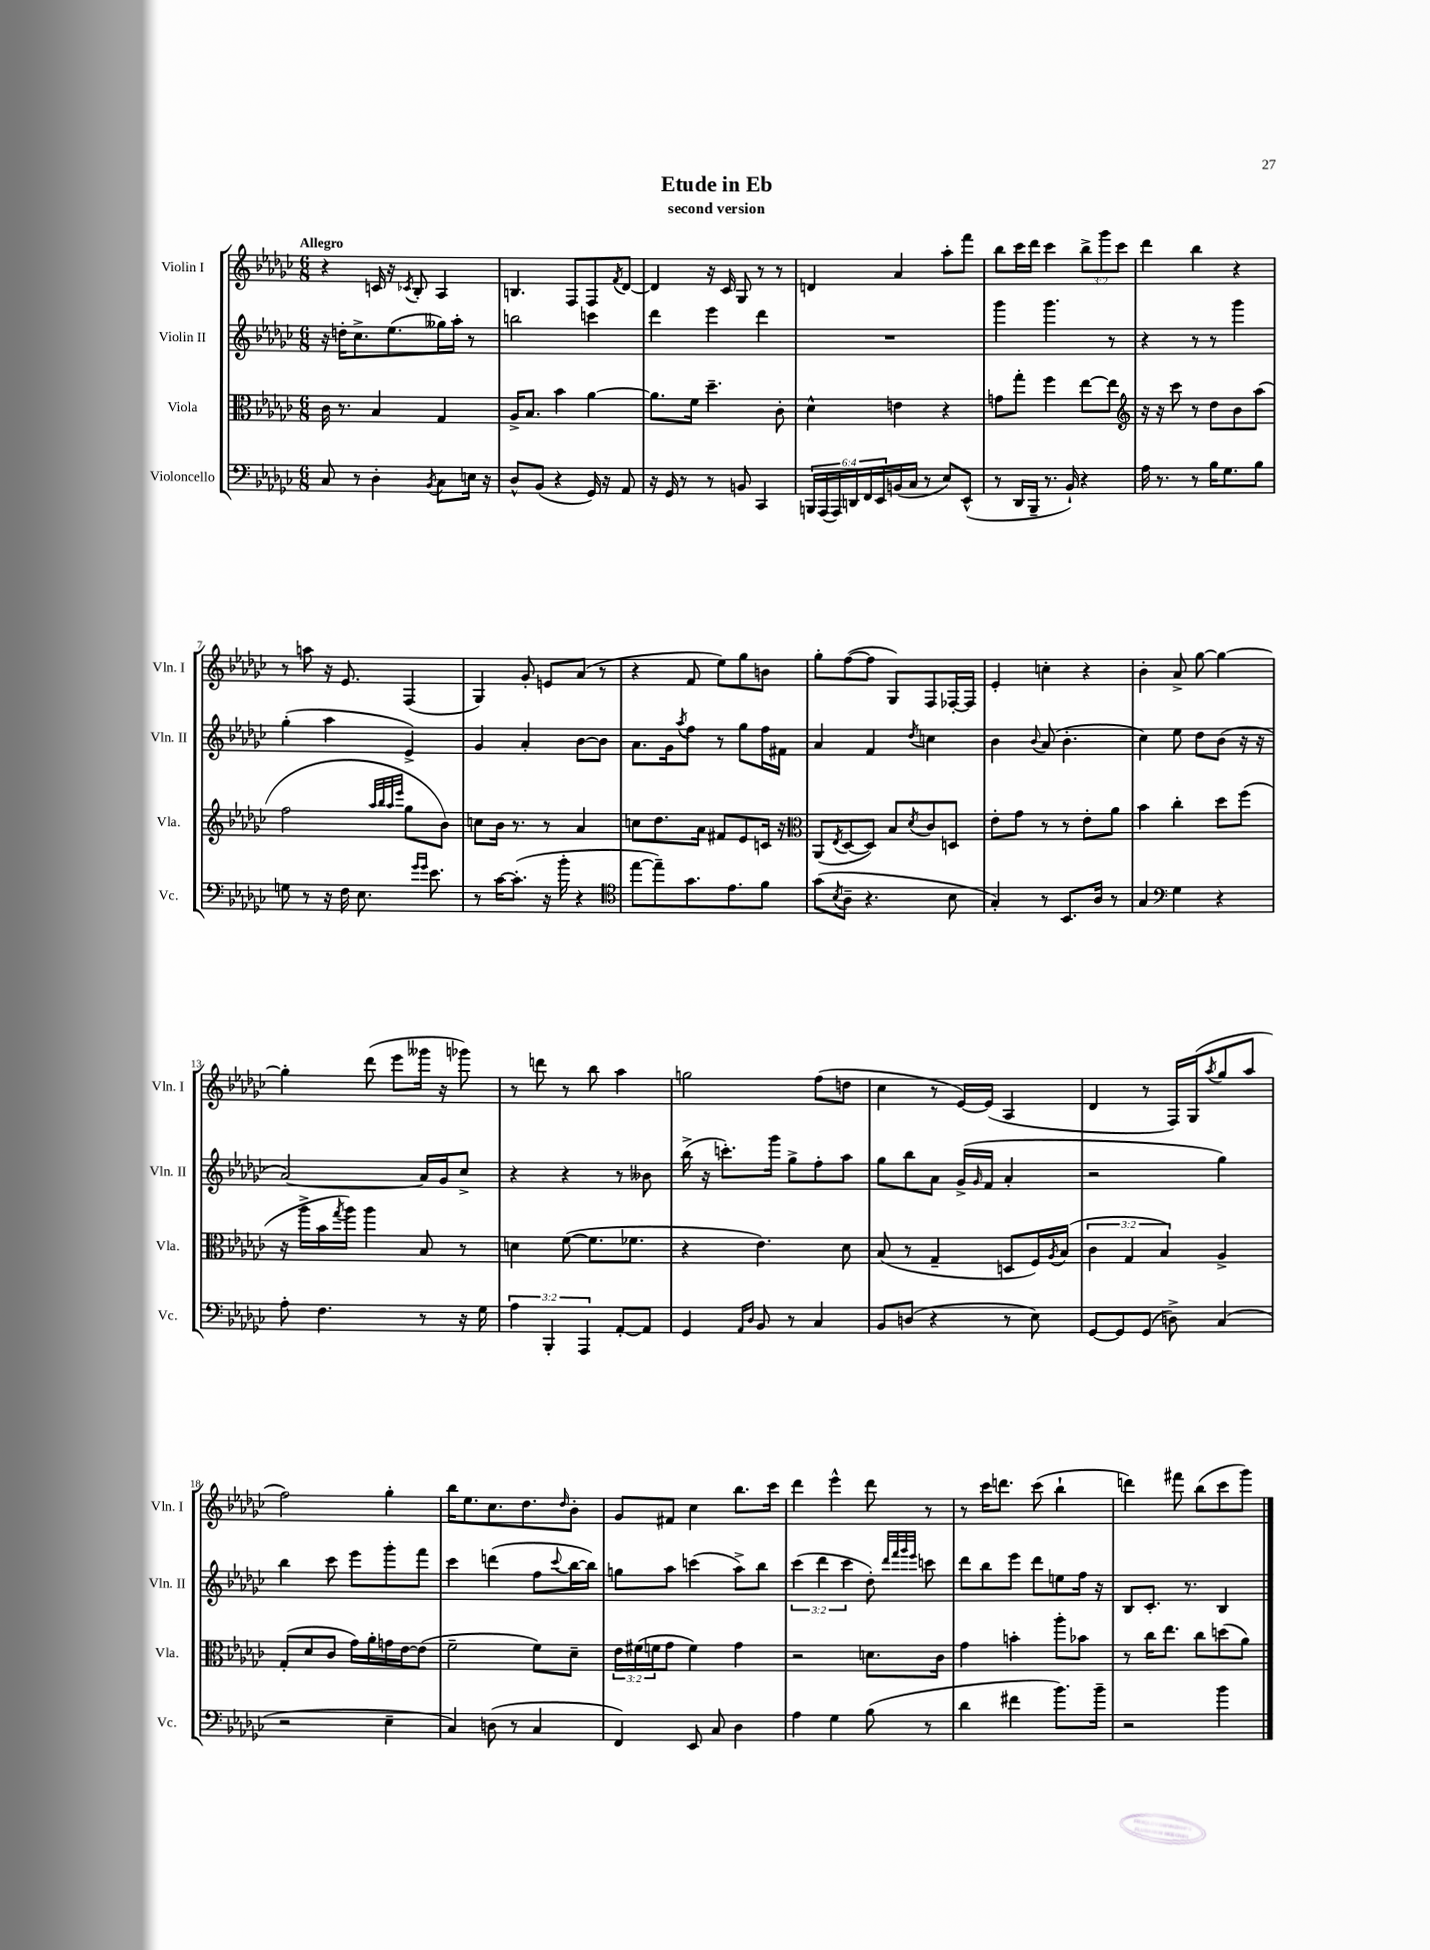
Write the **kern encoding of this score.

**kern	**kern	**kern	**kern
*staff4	*staff3	*staff2	*staff1
*clefF4	*clefC3	*clefG2	*clefG2
*k[b-e-a-d-g-c-]	*k[b-e-a-d-g-c-]	*k[b-e-a-d-g-c-]	*k[b-e-a-d-g-c-]
*M6/8	*M6/8	*M6/8	*M6/8
8C-/	16c-\	16r	4r
.	8.r	16dd'\LK	.
8r	.	8.cc-^\	.
4D-'\	4B-/	.	16c/
.	.	(8.ee-\	16r
.	.	.	8qc-/
.	.	.	8B-'/
8qBB-/	.	.	.
8C-\L	4G-/	16gg--\L)	4A-/
.	.	16aa-'\JJ	.
16E\Jk	.	8r	.
16r	.	.	.
=	=	=	=
8D-^^/L	16A-^/LK	2bb\	4.B/
.	8.B-/J	.	.
(8BB-/J	.	.	.
4r	4b-\	.	.
.	.	.	8F/L
16GG-/)	[4a-\	4ccc\	8F/
16r	.	.	.
.	.	.	8qf/
8AA-/	.	.	[8d-/J
=	=	=	=
16r	8.a-\]L	4ddd-\	4d-/]
16GG-/	.	.	.
8r	.	.	.
.	16f\Jk	.	.
8r	4.dd-~\	4eee-\	16r
.	.	.	16c-/
8BB/	.	.	8G-/
4CC-/	.	4ddd-\	8r
.	8c-'\	.	8r
=	=	=	=
24BBB/LL	4d-^^\	2.r	4d/
(24AAA-/	.	.	.
24AAA-/)	.	.	.
24DD/	.	.	.
24FF/	.	.	.
24EE-/	.	.	.
(16BB/	4e\	.	4a-/
16C-/JJ	.	.	.
8r	.	.	.
8E-/L)	4r	.	8aa-'\L
(8EE-^^/J	.	.	8fff\J
=	=	=	=
8r	8g\L	4ggg-\	8bb-\L
16DD-/LL	8gg-'\J	.	16ccc-\L
16BBB-~/JJ	.	.	16ddd-\JJ
8.r	4ff\	4.ggg-\	4ccc-\
16BB-`/)	.	.	.
4r	[8ee-\L	.	12bb-^\L
.	.	.	12ggg-\
.	8ee-\]J	8r	.
.	.	.	12ccc-\J
=	=	=	=
*	*clefG2	*	*
16A-\	16r	4r	4ddd-\
8.r	16r	.	.
.	8ccc-\	.	.
8r	8r	8r	4bb-\
16B-\LK	8dd-\L	8r	.
8.G-\	.	.	.
.	8b-\	4ggg-\	4r
8B-\J	(8aa-\J	.	.
=	=	=	=
8G\	2ff\	(4gg-'\	8r
8r	.	.	8aa\
16r	.	4aa-\	16r
16F\	.	.	8.e-/
8.E-\	.	.	.
.	32qqaa-/LLL	.	.
.	32qqbb-/	.	.
.	32qqaa-/	.	.
.	32qqeee-/JJJ	.	.
.	8gg-\L	4e-^/)	(4F/
16qqg-/LL	.	.	.
16qqg-/JJ	.	.	.
8.e-\	.	.	.
.	8b-\J)	.	.
=	=	=	=
8r	8cc\L	4g-/	4G-/)
[16c-\LK	16b-\Jk	.	.
(8.c-'\]J	8.r	.	.
.	.	4a-'/	8g-'/
16r	8r	.	8e/L
16b-'\	.	.	.
4r	4a-/	[8b-\L	(8a-/J
.	.	8b-\]J	8r
=	=	=	=
*clefC4	*	*	*
[8ee-\L	8cc\L	8.a-\L	4r
8ee-~\])	8.dd-\	.	.
.	.	16g-\k	.
.	.	8qaa-/	.
8.g-\	.	8ff\J	8f/
.	16a-\Jk	.	.
.	8f#/L	8r	8ee-\L)
8.e-\	.	.	.
.	8e-/	8gg-\L	8gg-\
8f\J	16c/Jk	16ff\L	8b\J
.	16r	16f#\JJ	.
=	=	=	=
*	*clefC3	*	*
(8g-\L	(8AA-/L	4a-/	8gg-'\L
8qB-/	8qE-/	.	.
8A-~\J	[8D-/	.	([8ff\
4.r	8D-/]J)	4f/	8ff\]J
.	8B-/L	.	8G-/L)
.	8qd-/	8qdd-/	.
.	8c-/	4cc\	8F/
8B-\	8D/J	.	[16F-'/L
.	.	.	16F-/]JJ
=	=	=	=
4G-'/)	8e-'\L	4b-\	4e-'/
.	8g-\J	.	.
.	.	8qqb-/	.
8r	8r	(8a-/	4cc'\
8.BB-/L	8r	4.b-'\	.
.	8e-'\L	.	4r
16A-/Jk	.	.	.
8r	8a-\J	.	.
=	=	=	=
4G-/	4b-\	4cc-\)	4b-'\
*clefF4	*	*	*
4G-\	4cc-'\	8ee-\	8a-^/
.	.	8dd-\L	[8gg-\
4r	8dd-\L	(8b-\J	4gg-\_
.	(8ff\J	16r	.
.	.	16r	.
=	=	=	=
8A-'\	16r	[2a-/)	4gg-'\]
.	16aa-^\LL	.	.
4.F\	16b-\	.	.
.	8qgg-/	.	.
.	16aa-\JJ)	.	.
.	4aa-\	.	(8ddd-\
.	.	.	8eee-\L
8r	8B-/	16a-/]LL	16ggg--\Jk
.	.	16g-/J	16r
16r	8r	8cc-^/J	8ggg-\)
16G-\	.	.	.
=	=	=	=
6A-\	4d\	4r	8r
.	.	.	8ddd\
6BBB-'/	.	.	.
.	([8f\	4r	8r
6AAA-/	.	.	.
.	8.f\]L	.	8bb-\
[8AA-'/L	.	8r	4aa-\
.	8.f-\J	.	.
8AA-/]J	.	8b--\	.
=	=	=	=
4GG-/	4r	(16bb-^\	2gg\
.	.	16r	.
.	.	8.ccc'\L)	.
16qqAA-/LL	.	.	.
16qqD-/JJ	.	.	.
8BB-/	4.e-\)	.	.
.	.	16ggg-\Jk	.
8r	.	8gg-^\L	.
4C-/	.	8ff'\	(8ff\L
.	8d-\	8aa-\J	8dd\J
=	=	=	=
8BB-/L	(8B-/	8gg-\L	4cc-\
(8D/J	8r	8bb-\	.
4r	4G-~/	8a-\J	8r
.	.	(16g-^/LL	[16e-/LL)
.	.	16qqg-/	.
.	.	16f/JJ	(16e-/]JJ
8r	8D/L	4a-'/	4A-/
8E-\)	16F/L)	.	.
.	8qA-/	.	.
.	(16B-/JJ	.	.
=	=	=	=
[8GG-/L	6c-\	2r	4d-/
8GG-/]	.	.	.
.	6G-/	.	.
(8GG-/J	.	.	8r
.	6B-/)	.	.
8D^\)	.	.	16F/LL)
.	.	.	(16G-/J
.	.	.	8qaa-/
(4C-/	4A-^/	4gg-\)	8gg-/
.	.	.	8aa-/J
=	=	=	=
2r	(8G-'/L	4bb-\	2ff\)
.	8d-/	.	.
.	8c-/J	8ccc-\	.
.	16g-\LL)	8eee-\L	.
.	16a-'\	.	.
4E-~\	16g\	8ggg-'\	4gg-'\
.	[16e-\J	.	.
.	(8e-\]J	8fff\J	.
=	=	=	=
4C-/)	2f~\	4ccc-\	16bb-\LK
.	.	.	8.ee-\
(8D\	.	(4ddd\	8.cc-\
8r	.	.	.
.	.	.	8.dd-\
4C-/	8f\L)	8ff\L	.
.	.	8qqccc-/	16qqdd-/
.	8d-~\J	[16bb-\L	8b-'\J
.	.	16bb-\]JJ)	.
=	=	=	=
4FF/)	24e-\LL	8gg\L	8g-/L
.	(24f#\	.	.
.	24f\J	.	.
.	8g-\J	8aa-\J	8f#/J
8EE-/	4f\)	(4ccc\	4cc-\
8C-/	.	.	.
4D-\	4g-\	8aa-^\L)	8.bb-\L
.	.	8bb-\J	.
.	.	.	16ccc-\Jk
=	=	=	=
4A-\	2r	(6ccc-\	4ddd-\
.	.	6ddd-\	.
4G-\	.	.	4eee-^^\
.	.	6ccc-\	.
(8B-\	8.d\L	8dd-'\)	8ddd-\
.	.	32qqddd-/LLL	.
.	.	32qqfff/	.
.	.	32qqggg-/	.
.	.	32qqeee-/JJJ	.
8r	.	8ccc\	8r
.	16c-\Jk	.	.
=	=	=	=
4d-\	4g-\	8ddd-\L	8r
.	.	8bb-\	16ccc-\LK
.	.	.	8.ddd\J
4f#\	4b'\	8eee-\J	.
.	.	8ddd-\L	(8ccc-\
8.b-\L)	8aa-'\L	8ee\	4bb-`\
.	8b-\J	16ff\Jk	.
16b-~\Jk	.	16r	.
=	=	=	=
2r	8r	8B-/L	4ddd\)
.	16cc-\LK	8.c-'/J	.
.	8.ee-\J	.	.
.	.	.	8fff#\
.	.	8.r	.
.	8cc-\L	.	(8bb-\L
4b-\	(8dd\	4B-/	8ccc-\
.	8a-\J)	.	8ggg-\J)
==	==	==	==
*-	*-	*-	*-
